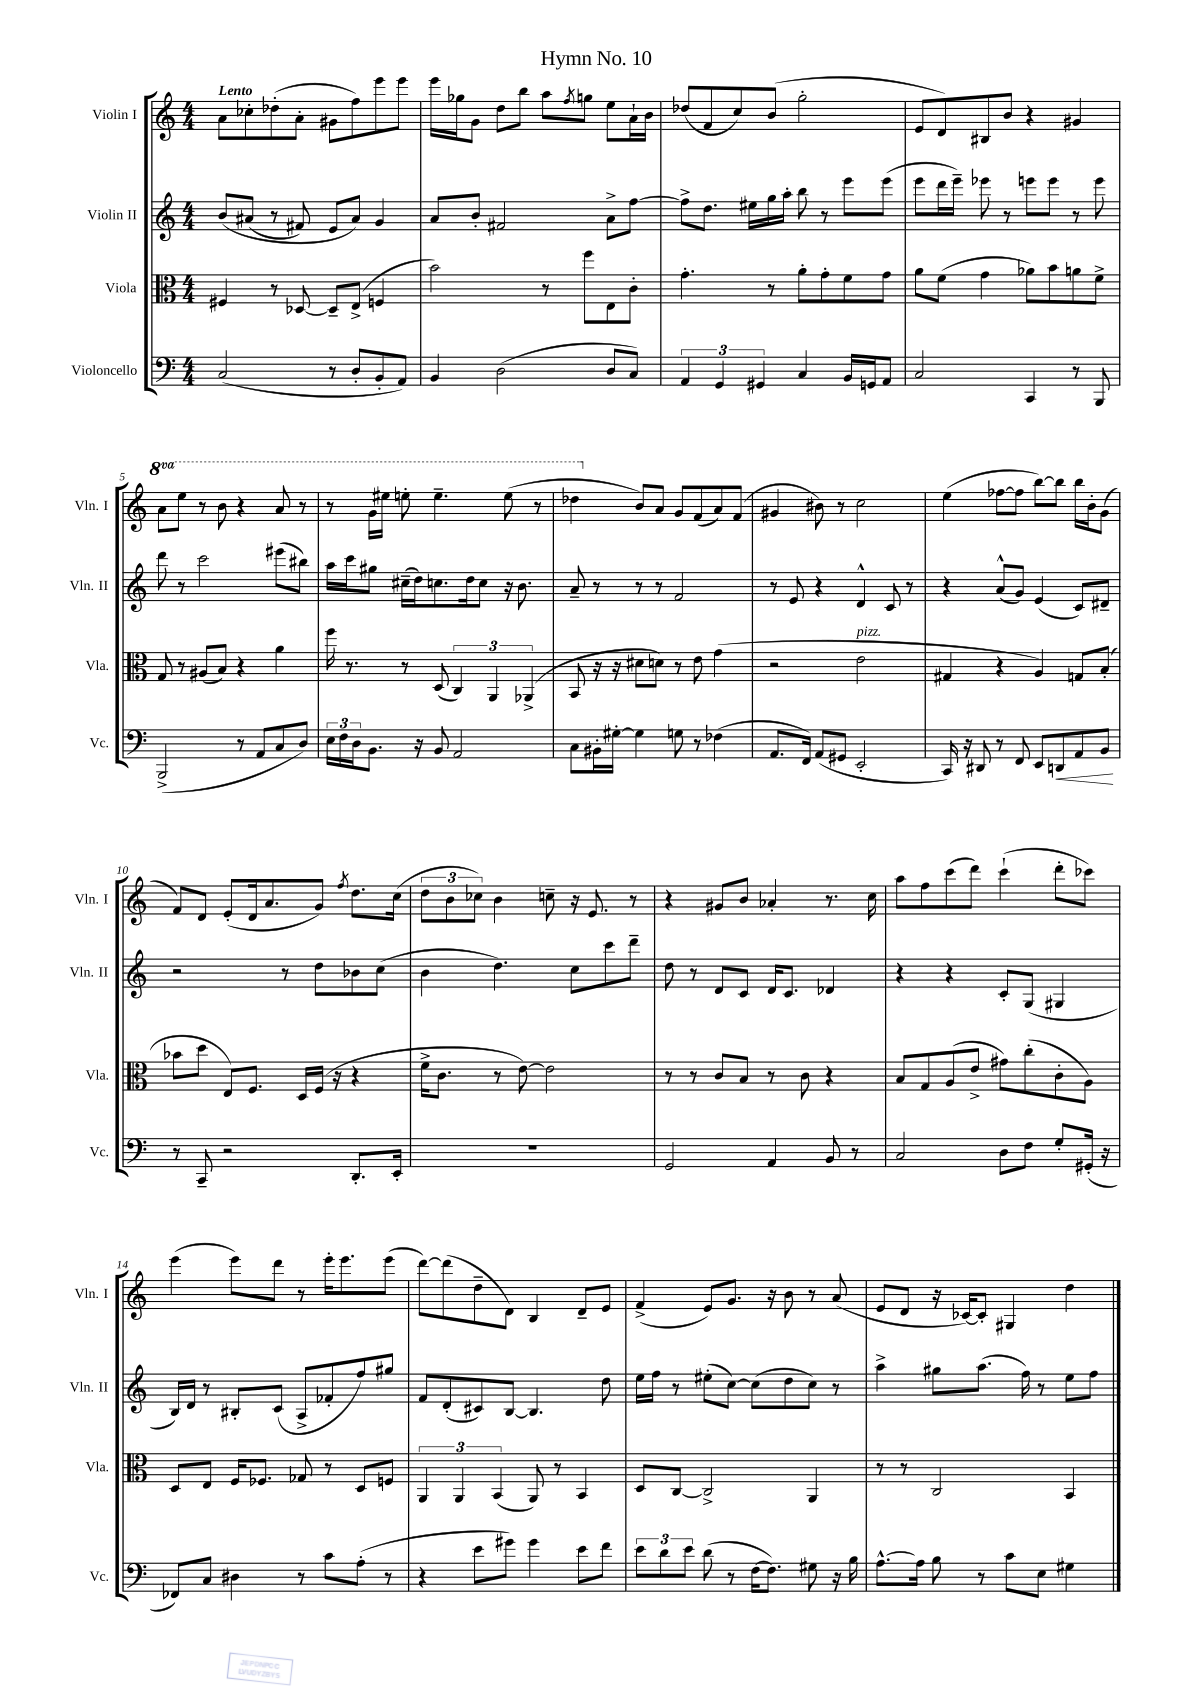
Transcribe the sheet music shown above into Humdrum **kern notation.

**kern	**dynam	**kern	**kern	**kern
*part4	*part4	*part3	*part2	*part1
*staff4	*staff4	*staff3	*staff2	*staff1
*I"Violoncello	*	*I"Viola	*I"Violin II	*I"Violin I
*I'Vc.	*	*I'Vla.	*I'Vln. II	*I'Vln. I
*clefF4	*	*clefC3	*clefG2	*clefG2
*k[]	*	*k[]	*k[]	*k[]
*M4/4	*	*M4/4	*M4/4	*M4/4
=1	=1	=1	=1	=1
!	!	!	!	!LO:TX:a:B:t=Lento
(2C/	.	4F#X/	(8b/L	8a\L
.	.	.	(8a#X/J	8cc-X'\
.	.	8r	8r	(8dd-X'\
.	.	[8D-X/	8f#X/)	8a'\J
8r	.	8D-~/L]	8e/L	8g#X\L
8D'/L	.	(8E^/J	8a#/J)	8ff\)
8BB'/	.	4Fn/	4g/	8eee\
8AA/J)	.	.	.	8eee\J
=2	=2	=2	=2	=2
4BB/	.	2b\)	8a/L	16eee\LL
.	.	.	.	16gg-X\J
.	.	.	8b'/J	8g\J
(2D\	.	.	2f#X/	8dd\L
.	.	.	.	8bb\J
.	.	8r	.	8aa\L
.	.	.	.	8qff/
.	.	8ff\L	.	8ggn\J
8D/L	.	8E\	8a^\L	8ee\L
8C/J)	.	8c'\J	[8ff\J	16a`\L
.	.	.	.	16b\JJ
=3	=3	=3	=3	=3
6AA/	.	4.g'\	8ff^\L]	(8dd-X/L
.	.	.	8.dd\J	8f/
6GG/	.	.	.	.
.	.	.	.	8cc/)
.	.	.	16ee#X\LL	.
6GG#X/	.	.	.	.
.	.	8r	16gg\	(8b/J
.	.	.	16aa'\JJ	.
4C/	.	8a'\L	8bb\	2gg'\
.	.	8g'\	8r	.
16BB/LL	.	8f\	8eee\L	.
16GGn/J	.	.	.	.
8AA/J	.	8g\J	(8eee\J	.
=4	=4	=4	=4	=4
2C/	.	8a\L	8eee\L	8e/L
.	.	(8f\J	16ddd\L	8d/)
.	.	.	16eee~\JJ)	.
.	.	4g\	8eee-X\	8B#X/
.	.	.	8r	8b/J
4CC/	.	8a-X\L)	8eeen\L	4r
.	.	8b\	8eee\J	.
8r	.	8an\	8r	4g#X/
8BBB/	.	8f^\J	8eee\	.
!!LO:LB:g=z
=5	=5	=5	=5	=5
*	*	*	*	*8va
(2BBB^/	.	8G/	8ddd\	8aa\L
.	.	8r	8r	8eee\J
.	.	(8A#X/L	2ccc\	8r
.	.	8B/J)	.	8bb\
8r	.	4r	.	4r
8AA/L	.	.	.	.
8C/	.	4a\	(8eee#X\L	8aa/
8D/J)	.	.	8bb#X\J)	8r
=6	=6	=6	=6	=6
24E\LL	.	16ff\	16aa\LL	8r
24F\	.	.	.	.
.	.	8.r	16ccc\J	.
24D\J	.	.	.	.
8.BB\J	.	.	8gg#X\J	16gg\LL
.	.	.	.	16eee#X\JJ
.	.	8r	(16cc#X~\LL	8eeen'\
16r	.	.	16dd\J)	.
8BB/	.	(8D/	8.ccn\	4.eee~\
2AA/	.	6C/)	.	.
.	.	.	16dd\k	.
.	.	.	8cc\J	.
.	.	6AA/	.	.
.	.	.	16r	(8eee\
.	.	.	8.b\	.
.	.	(6AA-X^/	.	.
.	.	.	.	8r
=7	=7	=7	=7	=7
8C\L	.	8BB/	8a~/	4ddd-X\
16BB#X'\L	.	16r	8r	.
[16G#X'\JJ	.	16r	.	.
*	*	*	*	*X8va
4G#\]	.	8d#X\L	8r	8b/L)
.	.	8dn\J)	8r	8a/J
8Gn\	.	8r	2f/	8g/L
8r	.	8e\	.	(8f/
(4F-X\	.	(4g\	.	8a/)
.	.	.	.	(8f/J
=8	=8	=8	=8	=8
8.AA/L	.	2r	8r	4g#X/
.	.	.	8e/	.
16FF/Jk)	.	.	.	.
(8AA/L	.	.	4r	8b#X\)
8GG#X/J	.	.	.	8r
!	!	!LO:TX:a:i:t=pizz.	!	!
2EE'/	.	2e\	4d^^/	2cc\
.	.	.	8c/	.
.	.	.	8r	.
=9	=9	=9	=9	=9
16CC/)	.	4G#X/	4r	(4ee\
16r	.	.	.	.
8DD#X/	.	.	.	.
8r	.	4r	(8a^^/L	[8ff-X\L
8FF/	.	.	8g/J)	8ff-\J]
8EE/L	.	4A/)	(4e/	[8bb\L)
!	!LO:HP:b	!	!	!
8DDn/	<	.	.	8bb\J]
8AA/	.	8Gn/L	8c/L)	16bb\LL
.	.	.	.	16b'\J
8BB/J	.	(8B'/J	8d#X~/J	(8g\J
.	[	.	.	.
!!LO:LB:g=z
=10	=10	=10	=10	=10
8r	.	8b-X\L	2r	8f/L)
8CC~/	.	8dd\J	.	8d/J
2r	.	8E/L)	.	(8e'/L
.	.	8.F/J	.	16d/k
.	.	.	.	8.a/
.	.	.	8r	.
.	.	16D/LL	.	.
.	.	(16F/JJ	8dd\L	8g/J)
.	.	16r	.	.
.	.	.	.	8qff/
8.DD'/L	.	4r	8b-X\	8.dd\L
.	.	.	(8cc\J	.
16EE'/Jk	.	.	.	(16cc\Jk
=11	=11	=11	=11	=11
1r	.	16f^\KL	4b\	12dd\L
.	.	8.c\J	.	.
.	.	.	.	12b\
.	.	.	.	12cc-X\J)
.	.	8r	4.dd\)	4b\
.	.	[8e\)	.	.
.	.	2e\]	.	8ccn~\
.	.	.	8cc\L	16r
.	.	.	.	8.e/
.	.	.	8ccc\	.
.	.	.	8ddd~\J	8r
=12	=12	=12	=12	=12
2GG/	.	8r	8dd\	4r
.	.	8r	8r	.
.	.	8c/L	8d/L	8g#X/L
.	.	8B/J	8c/J	8b/J
4AA/	.	8r	16d/KL	4a-X'/
.	.	.	8.c/J	.
.	.	8c\	.	.
8BB/	.	4r	4d-X/	8.r
8r	.	.	.	.
.	.	.	.	16cc\
=13	=13	=13	=13	=13
2C/	.	8B/L	4r	8aa\L
.	.	8G/	.	8ff\
.	.	(8A/	4r	(8ccc\
.	.	8e^/J	.	8ddd\J)
8D\L	.	8g#X\L)	8c'/L	(4ccc`\
8F\J	.	(8cc'\	(8G/J	.
8G'/L	.	8c'\	4G#X/	8ddd'\L
(16GG#X'/Jk	.	8A\J)	.	8ccc-X\J)
16r	.	.	.	.
!!LO:LB:g=z
=14	=14	=14	=14	=14
8FF-X/L)	.	8D/L	16B/LL)	(4eee\
.	.	.	16d/JJ	.
8C/J	.	8E/J	8r	.
4D#X\	.	16F/KL	8B#X'/L	8eee\L)
.	.	8.F-X/J	.	.
.	.	.	(8c/J	8ddd\J
8r	.	8G-X/	8A^/L	8r
8c\L	.	8r	8f-X'/	16eee'\KL
.	.	.	.	8.eee\
(8A'\J	.	8D/L	8ff/)	.
8r	.	8Fn/J	8gg#X/J	(8eee\J
=15	=15	=15	=15	=15
4r	.	6AA/	8f/L	[8ddd\L)
.	.	.	(8d'/	(8ddd\]
.	.	6AA/	.	.
8e\L	.	.	8c#X/)	8dd~\
.	.	(6BB/	.	.
8g#X\J)	.	.	[8B/J	8d\J)
4g#\	.	8AA/)	4.B/]	4B/
.	.	8r	.	.
8e\L	.	4BB/	.	8d~/L
8f\J	.	.	8dd\	8e/J
=16	=16	=16	=16	=16
12e\L	.	8D/L	16ee\LL	(4f^/
.	.	.	16ff\JJ	.
12d\	.	.	.	.
.	.	[8C/J	8r	.
12e\J	.	.	.	.
(8d\	.	2C^/]	(8ee#X'\L	8e/L)
8r	.	.	[8cc\J)	8.g/J
[16F\KL	.	.	(8cc\L]	.
8.F\J])	.	.	.	16r
.	.	.	8dd\	8b\
8G#X\	.	4AA/	8cc\J)	8r
16r	.	.	8r	(8a/
16B\	.	.	.	.
=17	=17	=17	=17	=17
[8.A^^\L	.	8r	4aa^\	8e/L
.	.	8r	.	8d/J
16A\Jk]	.	.	.	.
8B\	.	2C/	8gg#X\L	16r
.	.	.	.	[16c-X/KL)
8r	.	.	(8.aa\J	8c-'/J]
8c\L	.	.	.	4G#X/
.	.	.	16ff\)	.
8E\J	.	.	8r	.
4G#X\	.	4BB/	8ee\L	4dd\
.	.	.	8ff\J	.
==	==	==	==	==
*-	*-	*-	*-	*-
